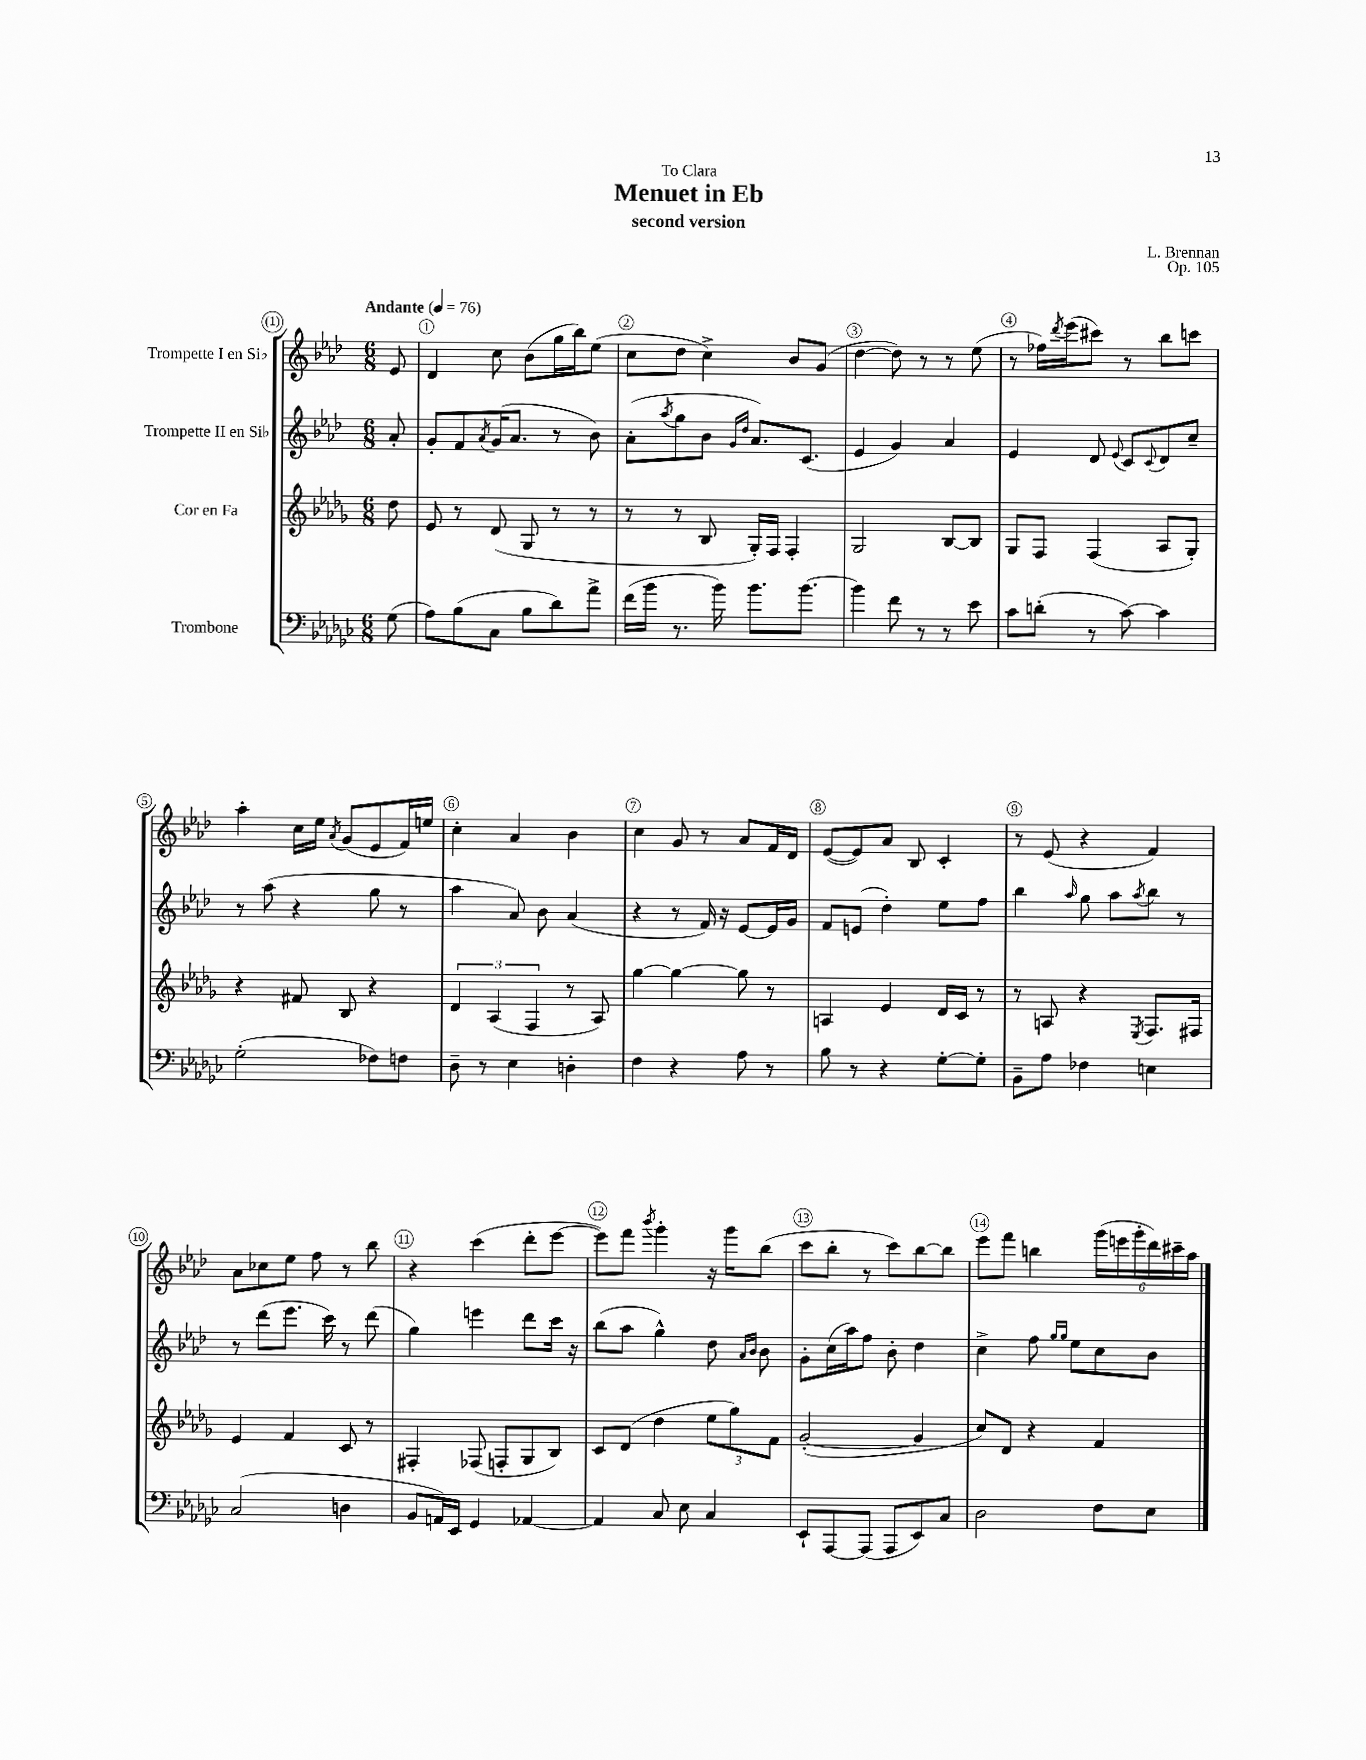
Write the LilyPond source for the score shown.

\header { title = "Menuet in Eb" composer = "L. Brennan" subtitle = "second version" dedication = "To Clara" opus = "Op. 105" }
<<
\new StaffGroup <<
\new Staff = "s0" \with { instrumentName = "Trompette I en Sib" } {
    \clef treble \key aes \major \numericTimeSignature \time 6/8 \partial 8 \tempo "Andante" 4 = 76
    ees'8 |
    des'4 c''8 bes'8( g''16 bes''16) ees''8( |
    c''8 des''8 c''4->) bes'8 g'8( |
    des''4~ des''8) r8 r8 ees''8( |
    r8 fes''16) \acciaccatura { des'''8 } ees'''16( cis'''8) r8 bes''8 c'''8 |
    aes''4-. c''16 ees''16 \acciaccatura { aes'8 } g'8( ees'8 f'16) e''16 |
    c''4-. aes'4 bes'4 |
    c''4 g'8 r8 aes'8 f'16 des'16 |
    ees'8~( ees'8) aes'8 bes8 c'4-. |
    r8 ees'8( r4 f'4) |
    aes'8 ces''8 ees''8 f''8 r8 bes''8 |
    r4 c'''4( des'''8-. ees'''8~ |
    ees'''8) f'''8 \acciaccatura { bes'''8 } g'''4-. r16 g'''16 bes''8( |
    c'''8 bes''8-. r8 c'''8) bes''8~ bes''8 |
    ees'''8 f'''8 b''4 \tuplet 6/4 { g'''16( e'''16 g'''16-. des'''16) cis'''16-- aes''16 } \bar "|." |
}
\new Staff = "s1" \with { instrumentName = "Trompette II en Sib" } {
    \clef treble \key aes \major \numericTimeSignature \time 6/8 \partial 8
    aes'8-. |
    g'8-. f'8 \acciaccatura { aes'8 } g'16( aes'8. r8 bes'8) |
    aes'8-.( \acciaccatura { aes''8 } g''8 bes'8 \grace { g'16 des''16 } aes'8.) c'8.( |
    ees'4 g'4) aes'4 |
    ees'4 des'8 \appoggiatura { ees'8 } c'8 \appoggiatura { c'8 } des'8 c''8-- |
    r8 aes''8( r4 g''8 r8 |
    aes''4 aes'8) bes'8 aes'4( |
    r4 r8 f'16) r16 ees'8~ ees'16 g'16 |
    f'8 e'8( des''4-.) ees''8 f''8 |
    bes''4 \grace { aes''16 } g''8 aes''8 \acciaccatura { aes''8 } bes''8 r8 |
    r8 des'''8( ees'''8. c'''16) r8 des'''8( |
    g''4) e'''4 des'''8 c'''16 r16 |
    bes''8( aes''8 g''4-^) des''8 \grace { aes'16 bes'16 } bes'8 |
    g'8-. c''16( aes''16) f''8 bes'8-. des''4 |
    c''4-> f''8 \grace { g''16 g''16 } ees''8 c''8 bes'8 \bar "|." |
}
\new Staff = "s2" \with { instrumentName = "Cor en Fa" } {
    \clef treble \key des \major \numericTimeSignature \time 6/8 \partial 8
    des''8 |
    ees'8 r8 des'8( ges8 r8 r8 |
    r8 r8 bes8 ges16-.) f16 f4-. |
    ges2 bes8~ bes8 |
    ges8 f8 f4( aes8 ges8-.) |
    r4 fis'8 bes8 r4 |
    \tuplet 3/2 { des'4 aes4( f4 } r8 aes8) |
    ges''4~ ges''4~ ges''8 r8 |
    a4 ees'4 des'16 c'16 r8 |
    r8 a8 r4 \acciaccatura { ees8 } f8. fis16 |
    ees'4 f'4 c'8 r8 |
    fis4-. fes8( f8-. ges8 bes8) |
    c'8 des'8( des''4 \tuplet 3/2 { ees''8 ges''8) f'8 } |
    ges'2~-.( ges'4 |
    c''8) des'8 r4 f'4 \bar "|." |
}
\new Staff = "s3" \with { instrumentName = "Trombone" } {
    \clef bass \key ges \major \numericTimeSignature \time 6/8 \partial 8
    ges8( |
    aes8) bes8( ces8 bes8 des'8) aes'8-> |
    f'16( bes'16 r8. bes'16) bes'8. bes'8.~ |
    bes'4 f'8 r8 r8 ees'8 |
    ces'8 d'8-.( r8 ces'8~) ces'4 |
    ges2-.( fes8) f8 |
    des8-- r8 ees4 d4-. |
    f4 r4 aes8 r8 |
    bes8 r8 r4 ges8~-. ges8-. |
    bes,8-- aes8 fes4 e4 |
    ces2( d4 |
    bes,8 a,16) ees,16 ges,4 aes,4~ |
    aes,4 ces8 ees8 ces4 |
    ees,8-! aes,,8~ aes,,8( aes,,8 ees,8) ces8 |
    des2 f8 ees8 \bar "|." |
}
>>
>>
\layout { \context { \Score \override BarNumber.break-visibility = ##(#f #t #t) barNumberVisibility = #all-bar-numbers-visible \override BarNumber.stencil = #(make-stencil-circler 0.1 0.3 ly:text-interface::print) } }
